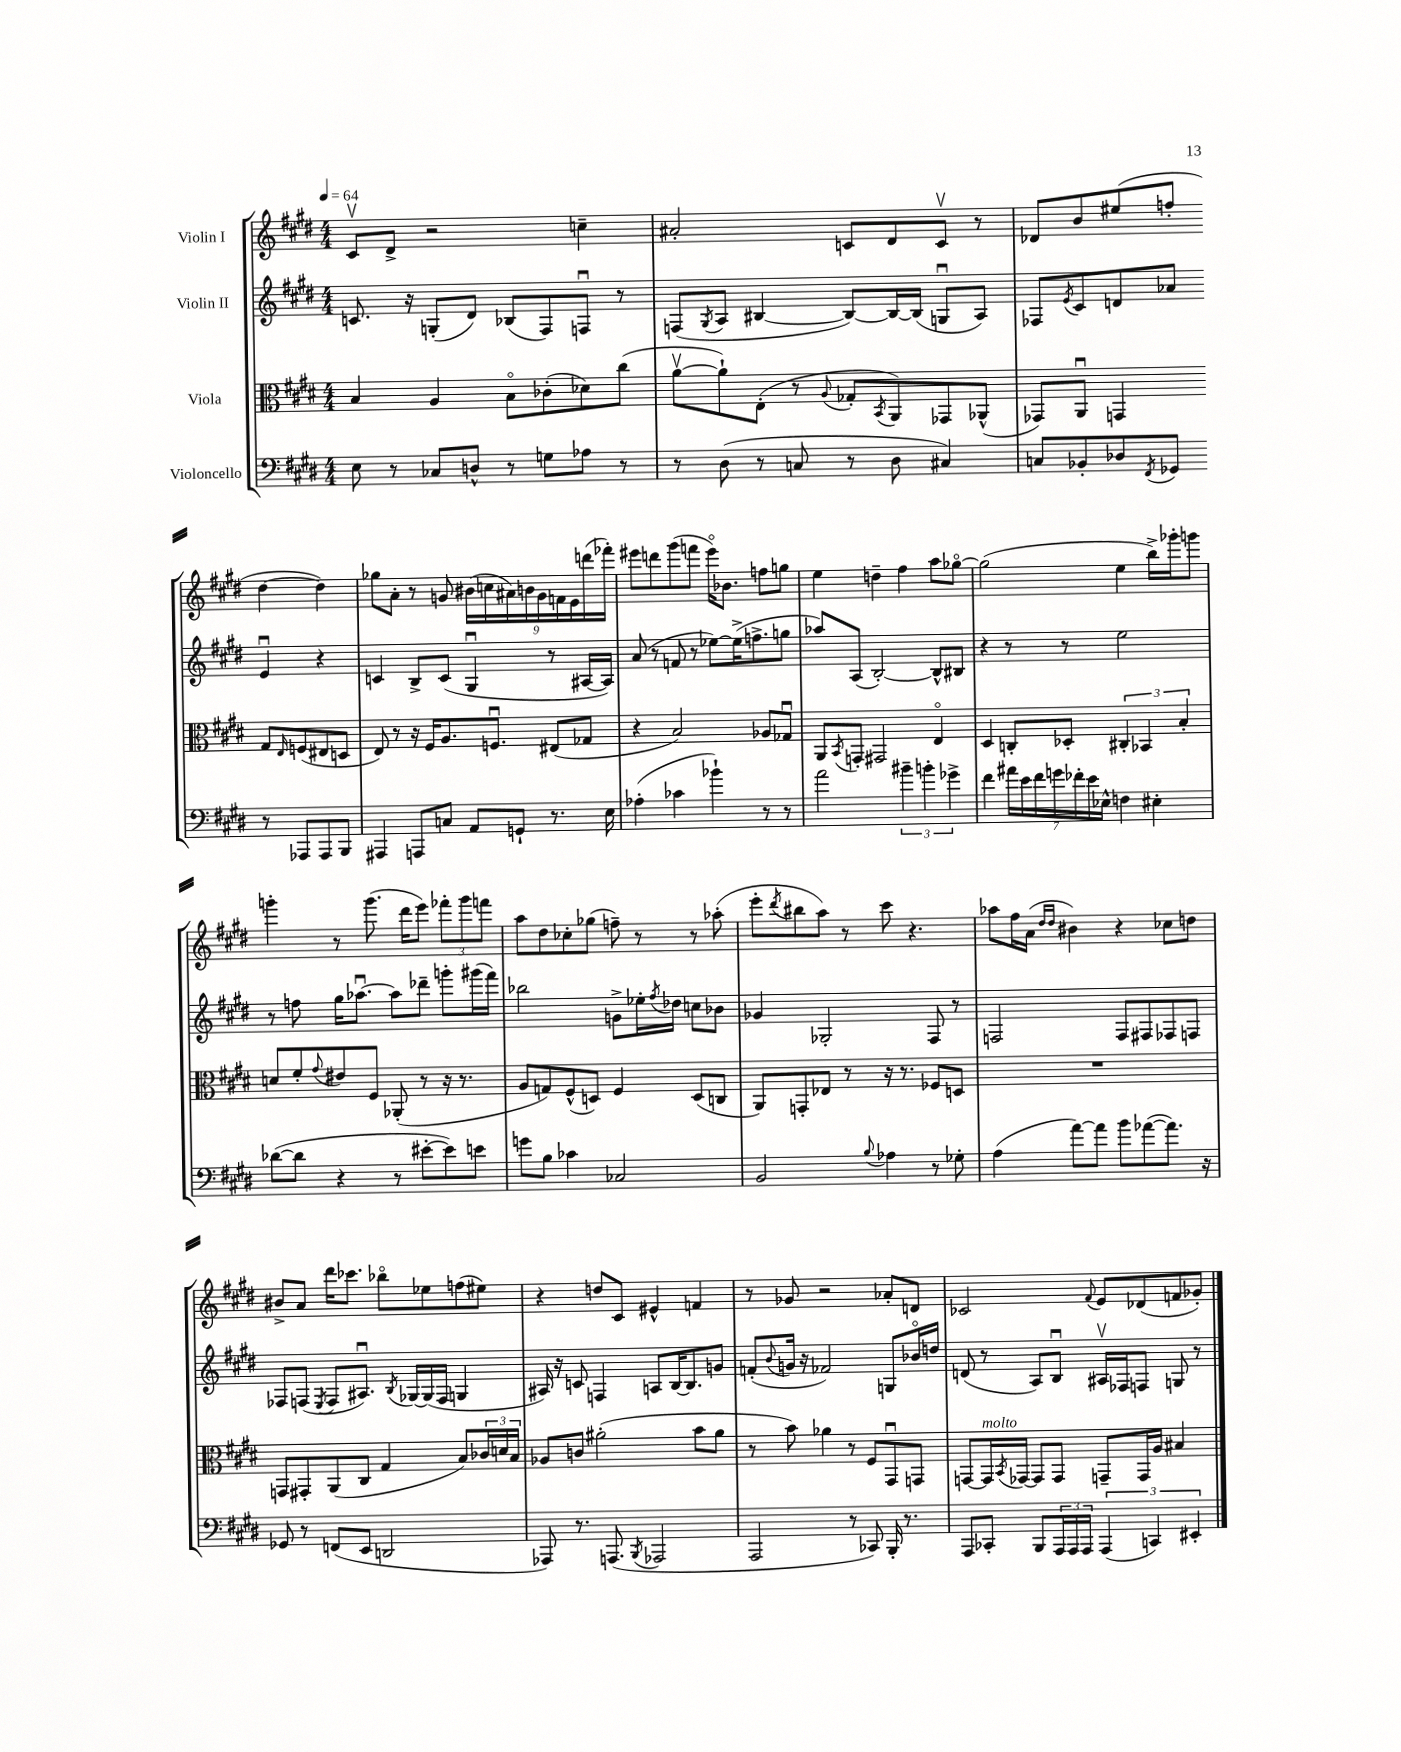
<<
\new StaffGroup <<
\new Staff = "s0" \with { instrumentName = "Violin I" } {
    \clef treble \key e \major \numericTimeSignature \time 4/4 \tempo 4 = 64
    cis'8\upbow dis'8-> r2 c''4-- |
    ais'2-. c'8 dis'8 c'8\upbow r8 |
    des'8 b'8 eis''8( f''8-. dis''4~ dis''4) |
    ges''8 a'8-. r8 g'8 \tuplet 9/8 { bis'16( c''16 ais'16) b'16 g'16 f'16 e'16 d'''16( fes'''16-.) } |
    eis'''8 d'''8 gis'''8( f'''8 eis'''16\flageolet) bes'8. f''8 g''8 |
    e''4 d''4-- fis''4 a''8 ges''8~\flageolet |
    ges''2( e''4 b''16->) ges'''16-. g'''8 |
    g'''4-. r8 g'''8.( dis'''16 e'''8) \tuplet 3/2 { fes'''8-. g'''8 f'''8 } |
    a''8 dis''8 ces''8-. ges''8( f''8--) r8 r8 aes''8-.( |
    e'''8-. \acciaccatura { dis'''8 } bis''8 a''8) r8 cis'''8 r4. |
    aes''8 fis''16 a'16( \grace { dis''16 dis''16 } bis'4) r4 ces''8 d''8 |
    bis'8-> a'8 dis'''16 ces'''8. bes''8\flageolet ees''8 f''8( eis''8) |
    r4 d''8 cis'8 eis'4-^ f'4 |
    r8 ges'8 r2 aes'8-. d'8 |
    ces'2 \appoggiatura { fis'8 } e'8 des'8( f'8 ges'8-.) \bar "|." |
}
\new Staff = "s1" \with { instrumentName = "Violin II" } {
    \clef treble \key e \major \numericTimeSignature \time 4/4
    c'8. r16 g8-.( dis'8) bes8( fis8) f8\downbow r8 |
    f8( \acciaccatura { gis8 } a8 bis4~ bis8~) bis16~ bis16( g8\downbow a8) |
    fes8 \acciaccatura { e'8 } cis'8 d'8 aes'8 e'4\downbow r4 |
    c'4 b8-> c'8( gis4\downbow r8 ais16~ ais16) |
    a'8( r8 f'8 r8 ees''8~) ees''16->( f''8.-> g''8 |
    aes''8) a8( b2~-.) b8-^ bis8 |
    r4 r8 r8 e''2 |
    r8 f''8 gis''16 aes''8.~\downbow aes''8 des'''8-- g'''8-. gis'''16( fis'''16) |
    bes''2 g'8-> ees''16-. \acciaccatura { fis''8 } des''16 c''8 bes'8 |
    ges'4 ges2-. fis8 r8 |
    f2 f8 fis8 fes8 f8 |
    fes8 f8( \acciaccatura { e8 } f8 ais8.\downbow) \acciaccatura { b8 } ges16~ ges16( f16 g4 |
    ais16) r16 c'8 f4 a8 b16~ b8. g'8 |
    f'8-.( \appoggiatura { b'8 } g'16 r16 fes'2) g8 bes'16\flageolet d''16 |
    d'8( r8 a8) b8\downbow ais16\upbow fes16 f8 g8 r8 \bar "|." |
}
\new Staff = "s2" \with { instrumentName = "Viola" } {
    \clef alto \key e \major \numericTimeSignature \time 4/4
    b4 a4 b8\flageolet ces'8-.( des'8) cis''8( |
    a'8~\upbow a'8-!) e8-.( r8 \appoggiatura { a8 } ges8-. \acciaccatura { b,8 } a,8) ges,8 aes,8-^( |
    ges,8) a,8\downbow g,4 gis8 \grace { e16 } f8( eis8 d8 |
    e8) r8 r16 fis16 a8. f8.\downbow eis8( ges8 |
    r4 b2) aes8 ges8\downbow |
    a,8 \acciaccatura { b,8 } g,8-. gis,2 e4\flageolet |
    dis4 c8-. des8-. \tuplet 3/2 { cis4-. bes,4 b4-. } |
    d'8 fis'8-. \appoggiatura { gis'8 } eis'8 fis8 aes,8-.( r8 r16 r8. |
    a8 g8) fis8-^( d8) fis4 d8( c8 |
    a,8) g,8-. ees8 r8 r16 r8. fes8 d8 |
    R1 |
    g,8 gis,8-. a,8( cis8 gis4 b8) \tuplet 3/2 { ces'16 d'16 b16 } |
    aes8 c'8 ais'2-.( b'8 ais'8 |
    r8 b'8) aes'4 r8 fis8 gis,8\downbow g,8 |
    g,8~ g,16^\markup { \italic "molto" } \acciaccatura { b,8 } ges,16~ ges,8 ges,8 g,8-- g,16 a16 bis4 \bar "|." |
}
\new Staff = "s3" \with { instrumentName = "Violoncello" } {
    \clef bass \key e \major \numericTimeSignature \time 4/4
    e8 r8 ces8 d8-^ r8 g8 aes8 r8 |
    r8 dis8( r8 c8 r8 dis8 cis4) |
    c8 bes,8-. des8 \acciaccatura { fis,8 } ges,8 r8 aes,,8 aes,,8 b,,8 |
    ais,,4 a,,8 c8 a,8 g,8-! r8. e16 |
    aes4-.( ces'4 bes'4-!) r8 r8 |
    a'2 \tuplet 3/2 { bis'4-- b'4-. ges'4-> } |
    fis'4 \tuplet 7/4 { ais'16 e'16 fis'16 g'16 fes'16-. e'16 ees16-^ } f4 eis4-. |
    des'8~( des'8 r4 r8 eis'8~-. eis'8) e'8 |
    g'8 b8 ces'4 ces2 |
    b,2 \appoggiatura { b8 } aes4 r8 ges8-. |
    a4( a'8~) a'8 b'8 aes'8~( aes'8.) r16 |
    ges,8 r8 f,8( e,8 d,2 |
    aes,,8) r8. a,,8.( \acciaccatura { b,,8 } aes,,2 |
    a,,2 r8 ces,8) b,,16-. r8. |
    a,,8 ces,8-. b,,8 \tuplet 3/2 { a,,16 a,,16 a,,16 } \tuplet 3/2 { a,,4( c,4) eis,4-. } \bar "|." |
}
>>
>>
\layout { \context { \Score \remove "Bar_number_engraver" } }
